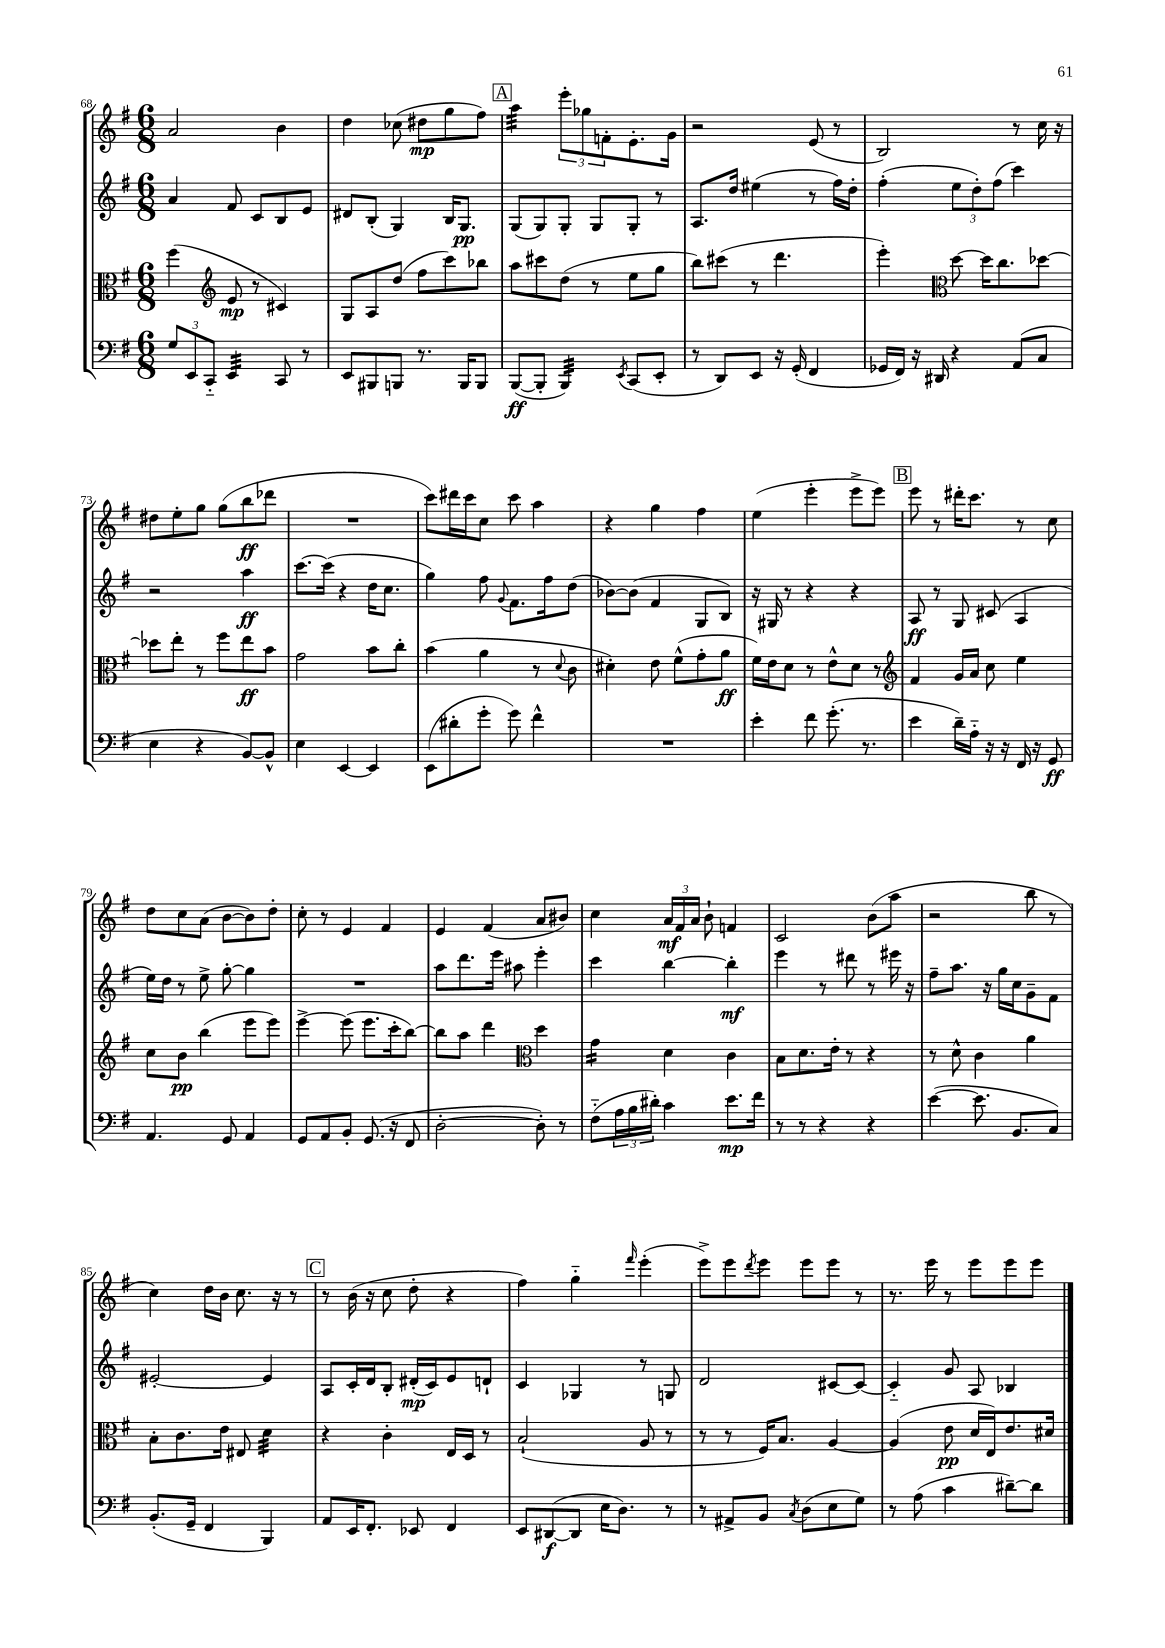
<<
\new StaffGroup <<
\new Staff = "s0" {
    \clef treble \key g \major \numericTimeSignature \time 6/8
    a'2 b'4 |
    d''4 ces''8( dis''8\mp g''8 fis''8) |
    \mark \markup { \box "A" } a''4:32 \tuplet 3/2 { e'''8-. ges''8 f'8-. } e'8.-. g'16 |
    r2 e'8( r8 |
    b2) r8 c''16 r16 |
    dis''8 e''8-. g''8 g''8( b''8\ff des'''8 |
    R2. |
    c'''8) dis'''16 c'''16 c''8 c'''8 a''4 |
    r4 g''4 fis''4 |
    e''4( e'''4-. e'''8-> e'''8) |
    \mark \markup { \box "B" } e'''8 r8 dis'''16-. c'''8. r8 c''8 |
    d''8 c''8 a'8( b'8~ b'8) d''8-. |
    c''8-. r8 e'4 fis'4 |
    e'4 fis'4( a'8 bis'8) |
    c''4 \tuplet 3/2 { a'16\mf fis'16 a'16 } b'8-! f'4 |
    c'2 b'8( a''8 |
    r2 b''8 r8 |
    c''4) d''16 b'16 c''8. r16 r8 |
    \mark \markup { \box "C" } r8 b'16( r16 c''8 d''8-. r4 |
    fis''4) g''4-_ \grace { fis'''16 } e'''4-.( |
    e'''8->) e'''8 \acciaccatura { d'''8 } e'''8 e'''8 e'''8 r8 |
    r8. e'''16 r8 e'''8 e'''8 e'''8 \bar "|." |
}
\new Staff = "s1" {
    \clef treble \key g \major \numericTimeSignature \time 6/8
    a'4 fis'8 c'8 b8 e'8 |
    dis'8 b8-.( g4) b16 g8.\pp |
    \mark \markup { \box "A" } g8( g8) g8-. g8 g8-. r8 |
    a8. d''16 eis''4( r8 fis''16) d''16-. |
    fis''4-.( \tuplet 3/2 { e''8 d''8-.) fis''8( } c'''4) |
    r2 a''4\ff |
    c'''8.~ c'''16( r4 d''16 c''8. |
    g''4) fis''8 \appoggiatura { g'8 } fis'8. fis''16 d''8( |
    bes'8~) bes'8( fis'4 g8 b8) |
    r16 gis16 r8 r4 r4 |
    \mark \markup { \box "B" } a8\ff r8 g8 cis'8( a4 |
    e''16) d''16 r8 e''8-> g''8~-. g''4 |
    R2. |
    a''8 d'''8. e'''16 ais''8 e'''4-. |
    c'''4 b''4~ b''4-.\mf |
    e'''4 r8 dis'''8 r8 eis'''16 r16 |
    fis''8-- a''8. r16 g''16 c''16 g'8-- fis'8 |
    eis'2~-. eis'4 |
    \mark \markup { \box "C" } a8 c'16-. d'16 b8-. dis'16-.\mp( c'16) e'8 d'8-! |
    c'4 ges4 r8 g8 |
    d'2 cis'8~ cis'8~ |
    cis'4-_ g'8 a8 bes4 \bar "|." |
}
\new Staff = "s2" {
    \clef alto \key g \major \numericTimeSignature \time 6/8
    fis''4( \clef treble e'8\mp r8 cis'4) |
    g8 a8 d''8( fis''8 c'''8) bes''8 |
    \mark \markup { \box "A" } a''8 cis'''8 d''8( r8 e''8 g''8 |
    b''8) cis'''8( r8 d'''4. |
    e'''4-.) \clef alto d''8~ d''16 c''8. des''8~ |
    des''8 e''8-. r8 fis''8 e''8\ff b'8 |
    g'2 b'8 c''8-. |
    b'4( a'4 r8 \appoggiatura { d'8 } c'8 |
    dis'4-.) e'8 fis'8-^( g'8-. a'8\ff |
    fis'16) e'16 d'8 r8 e'8-^ d'8 r8 |
    \mark \markup { \box "B" } \clef treble fis'4 g'16 a'16 c''8 e''4 |
    c''8 b'8\pp b''4( e'''8 e'''8) |
    e'''4~-> e'''8( e'''8. c'''16-. b''8~) |
    b''8 a''8 d'''4 \clef alto d''4 |
    g'4:16 d'4 c'4 |
    b8 d'8. e'16-. r8 r4 |
    r8 d'8-^ c'4 a'4 |
    b8-. c'8. e'16 eis8 d'4:32 |
    \mark \markup { \box "C" } r4 c'4-. e16 d16 r8 |
    b2-!( a8 r8 |
    r8 r8 fis16) b8. a4~ |
    a4( e'8\pp d'16 e16) e'8. dis'16 \bar "|." |
}
\new Staff = "s3" {
    \clef bass \key g \major \numericTimeSignature \time 6/8
    \tuplet 3/2 { g8 e,8 c,8-_ } e,4:32 c,8 r8 |
    e,8 bis,,8 b,,8 r8. b,,16 b,,8 |
    \mark \markup { \box "A" } b,,8~\ff( b,,8-. b,,4:32) \acciaccatura { e,8 } c,8( e,8-. |
    r8 d,8) e,8 r16 g,16-.( fis,4 |
    ges,16 fis,16) r16 dis,16 r4 a,8( c8 |
    e4 r4 b,8~) b,8-^ |
    e4 e,4~ e,4 |
    e,8( dis'8-. g'8-. g'8) fis'4-^ |
    R2. |
    e'4-. fis'8 g'8.-.( r8. |
    \mark \markup { \box "B" } e'4 d'16--) a16-_ r16 r16 fis,16 r16 g,8\ff |
    a,4. g,8 a,4 |
    g,8 a,8 b,8-. g,8.( r16 fis,8 |
    d2~-. d8-.) r8 |
    fis8-_( \tuplet 3/2 { a16 b16 dis'16-.) } c'4 e'8.\mp fis'16 |
    r8 r8 r4 r4 |
    e'4~( e'8. b,8. c8) |
    b,8.-.( g,16-- fis,4 b,,4) |
    \mark \markup { \box "C" } a,8 e,16 fis,8.-. ees,8 fis,4 |
    e,8 dis,8~\f( dis,8 e16 d8.) r8 |
    r8 ais,8-> b,8 \acciaccatura { c8 } d8( e8 g8) |
    r8 a8( c'4 dis'8~--) dis'8 \bar "|." |
}
>>
>>
\layout { \context { \Score currentBarNumber = #68 } }
